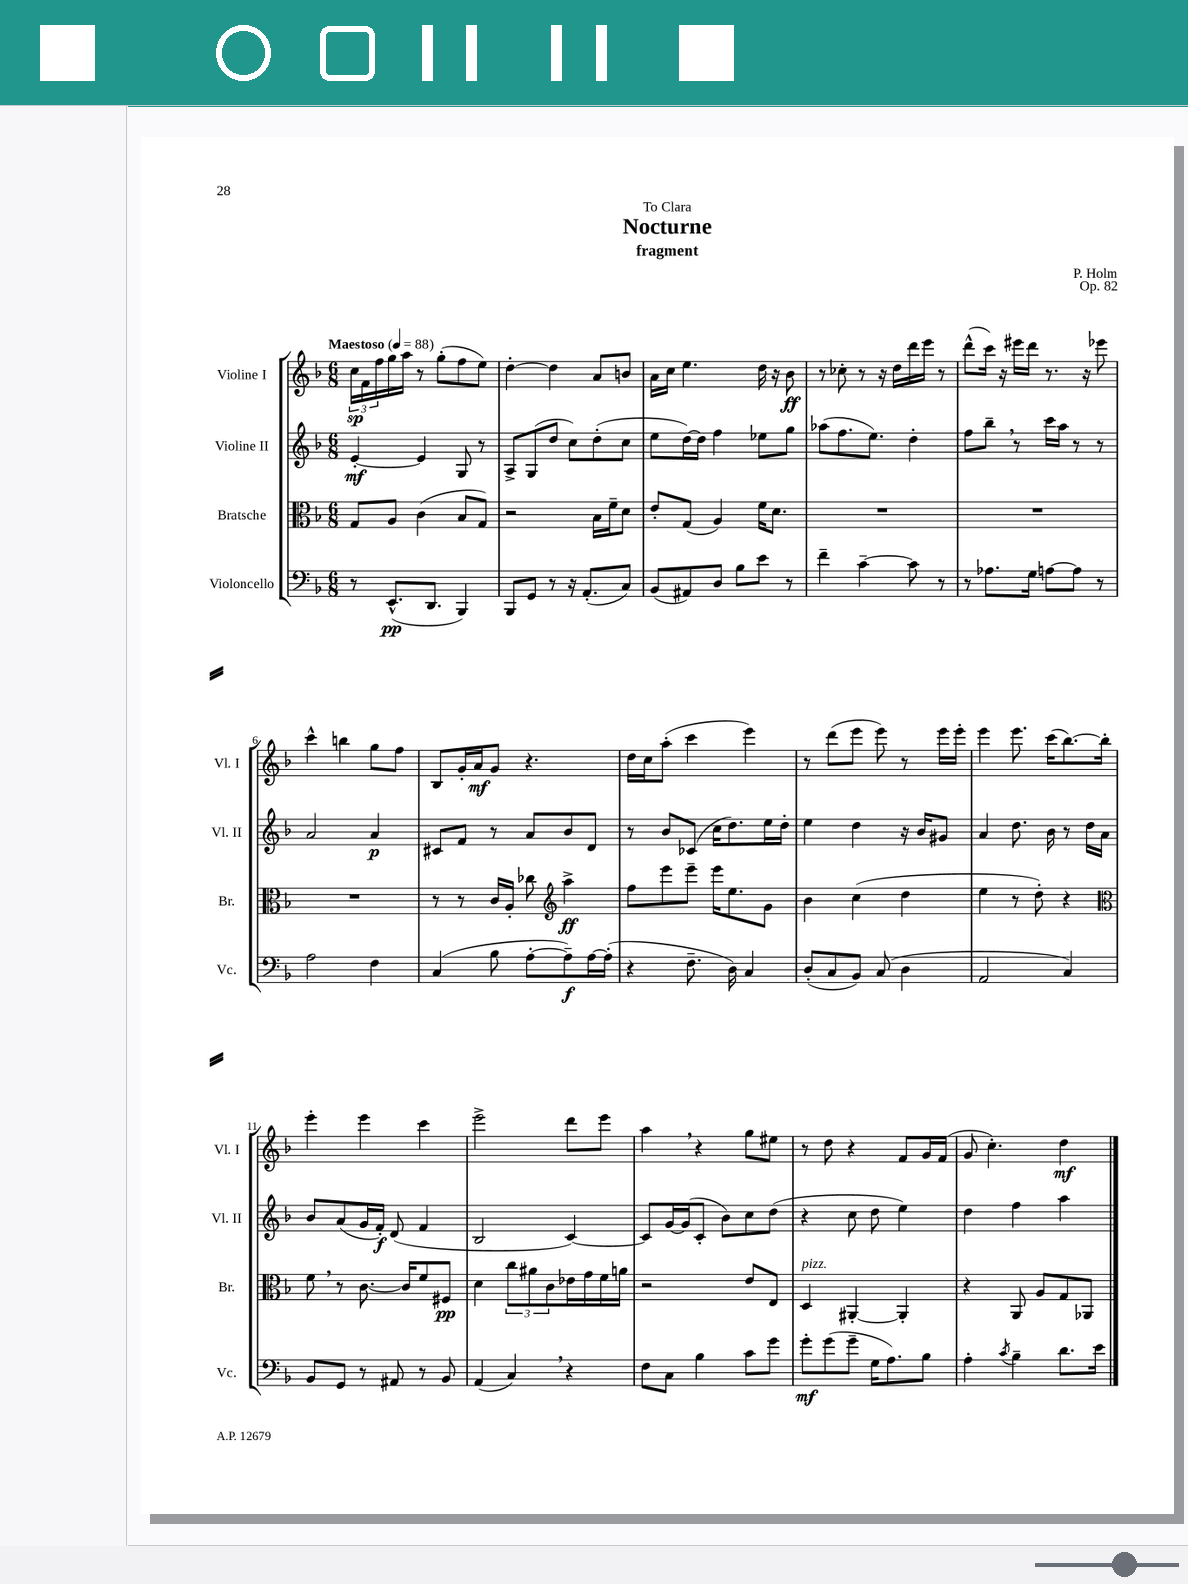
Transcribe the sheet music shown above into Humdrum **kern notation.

**kern	**dynam	**kern	**dynam	**kern	**dynam	**kern	**dynam
*part4	*part4	*part3	*part3	*part2	*part2	*part1	*part1
*staff4	*staff4	*staff3	*staff3	*staff2	*staff2	*staff1	*staff1
*I"Violoncello	*	*I"Bratsche	*	*I"Violine II	*	*I"Violine I	*
*I'Vc.	*	*I'Br.	*	*I'Vl. II	*	*I'Vl. I	*
*clefF4	*	*clefC3	*	*clefG2	*	*clefG2	*
*k[b-]	*	*k[b-]	*	*k[b-]	*	*k[b-]	*
*M6/8	*	*M6/8	*	*M6/8	*	*M6/8	*
*MM88	*	*MM88	*	*MM88	*	*MM88	*
=1	=1	=1	=1	=1	=1	=1	=1
!	!	!	!	!	!	!LO:TX:a:B:t=Maestoso	!
8r	.	8G/L	.	[4e'/	mf	24cc\LL	sp
.	.	.	.	.	.	24f\	.
.	.	.	.	.	.	24ff\	.
(8.EE^^/L	pp	8A/J	.	.	.	16gg\	.
.	.	.	.	.	.	16aa\JJ	.
.	.	(4c\	.	4e/]	.	8r	.
8.DD/J	.	.	.	.	.	.	.
.	.	.	.	.	.	(8gg'\L	.
4BBB-/)	.	8B-/L	.	8G/	.	8ff\	.
.	.	8G/J)	.	8r	.	8ee\J)	.
=2	=2	=2	=2	=2	=2	=2	=2
8BBB-/L	.	2r	.	8A^/L	.	[4dd'\	.
8GG/J	.	.	.	(8G/	.	.	.
8r	.	.	.	8dd/J	.	4dd\]	.
16r	.	.	.	8cc\L)	.	.	.
(8.AA'/L	.	.	.	.	.	.	.
.	.	16B-\LL	.	(8dd'\	.	8a/L	.
.	.	16f~\J	.	.	.	.	.
8C/J)	.	8d\J	.	8cc\J	.	8bn/J	.
=3	=3	=3	=3	=3	=3	=3	=3
(8BB-/L	.	8e'/L	.	8ee\L	.	16a\LL	.
.	.	.	.	.	.	16cc\JJ	.
8AA#X/)	.	(8G/J	.	[16dd\L)	.	4.ee\	.
.	.	.	.	16dd\JJ]	.	.	.
8D/J	.	4A/)	.	4ff\	.	.	.
8B-\L	.	.	.	.	.	.	.
8e\J	.	16f\KL	.	8ee-X\L	.	16dd\	.
.	.	8.d\J	.	.	.	16r	.
8r	.	.	.	8gg\J	.	8b-\	ff
=4	=4	=4	=4	=4	=4	=4	=4
4f~\	.	2.r	.	(8aa-X\L	.	8r	.
.	.	.	.	8.ff\	.	8cc-X'\	.
[4c~\	.	.	.	.	.	8r	.
.	.	.	.	8.ee\J)	.	.	.
.	.	.	.	.	.	16r	.
.	.	.	.	.	.	16dd\LL	.
8c\]	.	.	.	4dd'\	.	16ddd\	.
.	.	.	.	.	.	16eee\JJ	.
8r	.	.	.	.	.	8r	.
=5	=5	=5	=5	=5	=5	=5	=5
8r	.	2.r	.	8ff\L	.	(8ddd^^\L	.
8.A-X\L	.	.	.	8bb-~,\J	.	16ccc\Jk)	.
.	.	.	.	.	.	16r	.
.	.	.	.	8r	.	16eee#X\LL	.
16G\Jk	.	.	.	.	.	16ddd\JJ	.
[8An\L	.	.	.	16ccc\LL	.	8.r	.
.	.	.	.	16aa\JJ	.	.	.
8A\J]	.	.	.	8r	.	.	.
.	.	.	.	.	.	16r	.
8r	.	.	.	8r	.	8eee-X\	.
!!LO:LB:g=z
=6	=6	=6	=6	=6	=6	=6	=6
2A\	.	2.r	.	2a/	.	4ccc^^\	.
.	.	.	.	.	.	4bbn\	.
4F\	.	.	.	4a/	p	8gg\L	.
.	.	.	.	.	.	8ff\J	.
=7	=7	=7	=7	=7	=7	=7	=7
(4C/	.	8r	.	8c#X/L	.	8B-/L	.
.	.	8r	.	8f/J	.	16g'/L	.
.	.	.	.	.	.	16a/J	mf
8B-\	.	16c/LL	.	8r	.	8g/J	.
.	.	16A'/JJ	.	.	.	.	.
[8A'\L	.	8cc-X\	.	8a/L	.	4.r	.
*	*	*clefG2	*	*	*	*	*
8A~\])	f	4aa^\	ff	8b-/	.	.	.
[16A\L	.	.	.	8d/J	.	.	.
(16A'\JJ]	.	.	.	.	.	.	.
=8	=8	=8	=8	=8	=8	=8	=8
4r	.	8ff\L	.	8r	.	16dd\LL	.
.	.	.	.	.	.	16cc\J	.
.	.	8eee\	.	8b-/L	.	(8aa'\J	.
8.F~\	.	8eee~\J	.	(8c-X/J	.	4ccc\	.
.	.	16eee\KL	.	16cc\KL	.	.	.
16D\)	.	8.ee\	.	8.dd\)	.	.	.
4C/	.	.	.	.	.	4eee\)	.
.	.	8g\J	.	16ee\L	.	.	.
.	.	.	.	16dd'\JJ	.	.	.
=9	=9	=9	=9	=9	=9	=9	=9
(8D'/L	.	4b-\	.	4ee\	.	8r	.
8C/	.	.	.	.	.	(8ddd\L	.
8BB-/J)	.	(4cc\	.	4dd\	.	8eee\J	.
(8C/	.	.	.	.	.	8eee\)	.
4D\	.	4dd\	.	16r	.	8r	.
.	.	.	.	16b-/KL	.	.	.
.	.	.	.	8g#X/J	.	16eee\LL	.
.	.	.	.	.	.	16eee'\JJ	.
=10	=10	=10	=10	=10	=10	=10	=10
2AA/	.	4ee\	.	4a/	.	4eee\	.
.	.	8r	.	8.dd\	.	8.eee\	.
.	.	8dd'\)	.	.	.	.	.
.	.	.	.	16b-\	.	(16ccc\KL	.
4C/)	.	4r	.	8r	.	[8.bb-\)	.
.	.	.	.	16dd\LL	.	.	.
.	.	.	.	16a\JJ	.	16bb-'\Jk]	.
!!LO:LB:g=z
=11	=11	=11	=11	=11	=11	=11	=11
*	*	*clefC3	*	*	*	*	*
8BB-/L	.	8f,\	.	8b-/L	.	4eee'\	.
8GG/J	.	8r	.	(8a/	.	.	.
8r	.	[8.c\	.	16g/L	.	4eee\	.
.	.	.	.	16f'/JJ)	f	.	.
8AA#X/	.	.	.	(8d/	.	.	.
.	.	16c/KL]	.	.	.	.	.
8r	.	8f/	.	4f/	.	4ccc\	.
8BB-/	.	8F#X/J	pp	.	.	.	.
=12	=12	=12	=12	=12	=12	=12	=12
(4AA/	.	4d\	.	2B-/	.	2eee^\	.
4C,/)	.	12cc\L	.	.	.	.	.
.	.	12a#X\	.	.	.	.	.
.	.	12c\	.	.	.	.	.
4r	.	16e-X\L	.	[4c/)	.	8ddd\L	.
.	.	16g\	.	.	.	.	.
.	.	16f\	.	.	.	8eee\J	.
.	.	16an\JJ	.	.	.	.	.
=13	=13	=13	=13	=13	=13	=13	=13
8F\L	.	2r	.	8c/L]	.	4aa,\	.
8C\J	.	.	.	[16g/L	.	.	.
.	.	.	.	(16g/J]	.	.	.
4B-\	.	.	.	8c'/J	.	4r	.
.	.	.	.	8b-\L)	.	.	.
8c\L	.	8e/L	.	8cc\	.	8gg\L	.
8g\J	.	8E/J	.	(8dd\J	.	8ee#X\J	.
=14	=14	=14	=14	=14	=14	=14	=14
!	!	!LO:TX:a:i:t=pizz.	!	!	!	!	!
8g'\L	mf	4D/	.	4r	.	8r	.
(8g\	.	.	.	.	.	8dd\	.
8g~\J	.	[4AA#X'/	.	8cc\	.	4r	.
16G\KL	.	.	.	8dd\	.	.	.
8.A\)	.	.	.	.	.	.	.
.	.	4AA#'/]	.	4ee\)	.	8f/L	.
8B-\J	.	.	.	.	.	16g/L	.
.	.	.	.	.	.	(16f/JJ	.
=15	=15	=15	=15	=15	=15	=15	=15
4A'\	.	4r	.	4dd\	.	8g/	.
.	.	.	.	.	.	4.cc'\)	.
8qc/	.	.	.	.	.	.	.
4B-~\	.	8AA/	.	4ff\	.	.	.
.	.	8A/L	.	.	.	.	.
8.d\L	.	8G/	.	4aa\	.	4dd\	mf
.	.	8AA-X/J	.	.	.	.	.
16e\Jk	.	.	.	.	.	.	.
==	==	==	==	==	==	==	==
*-	*-	*-	*-	*-	*-	*-	*-
